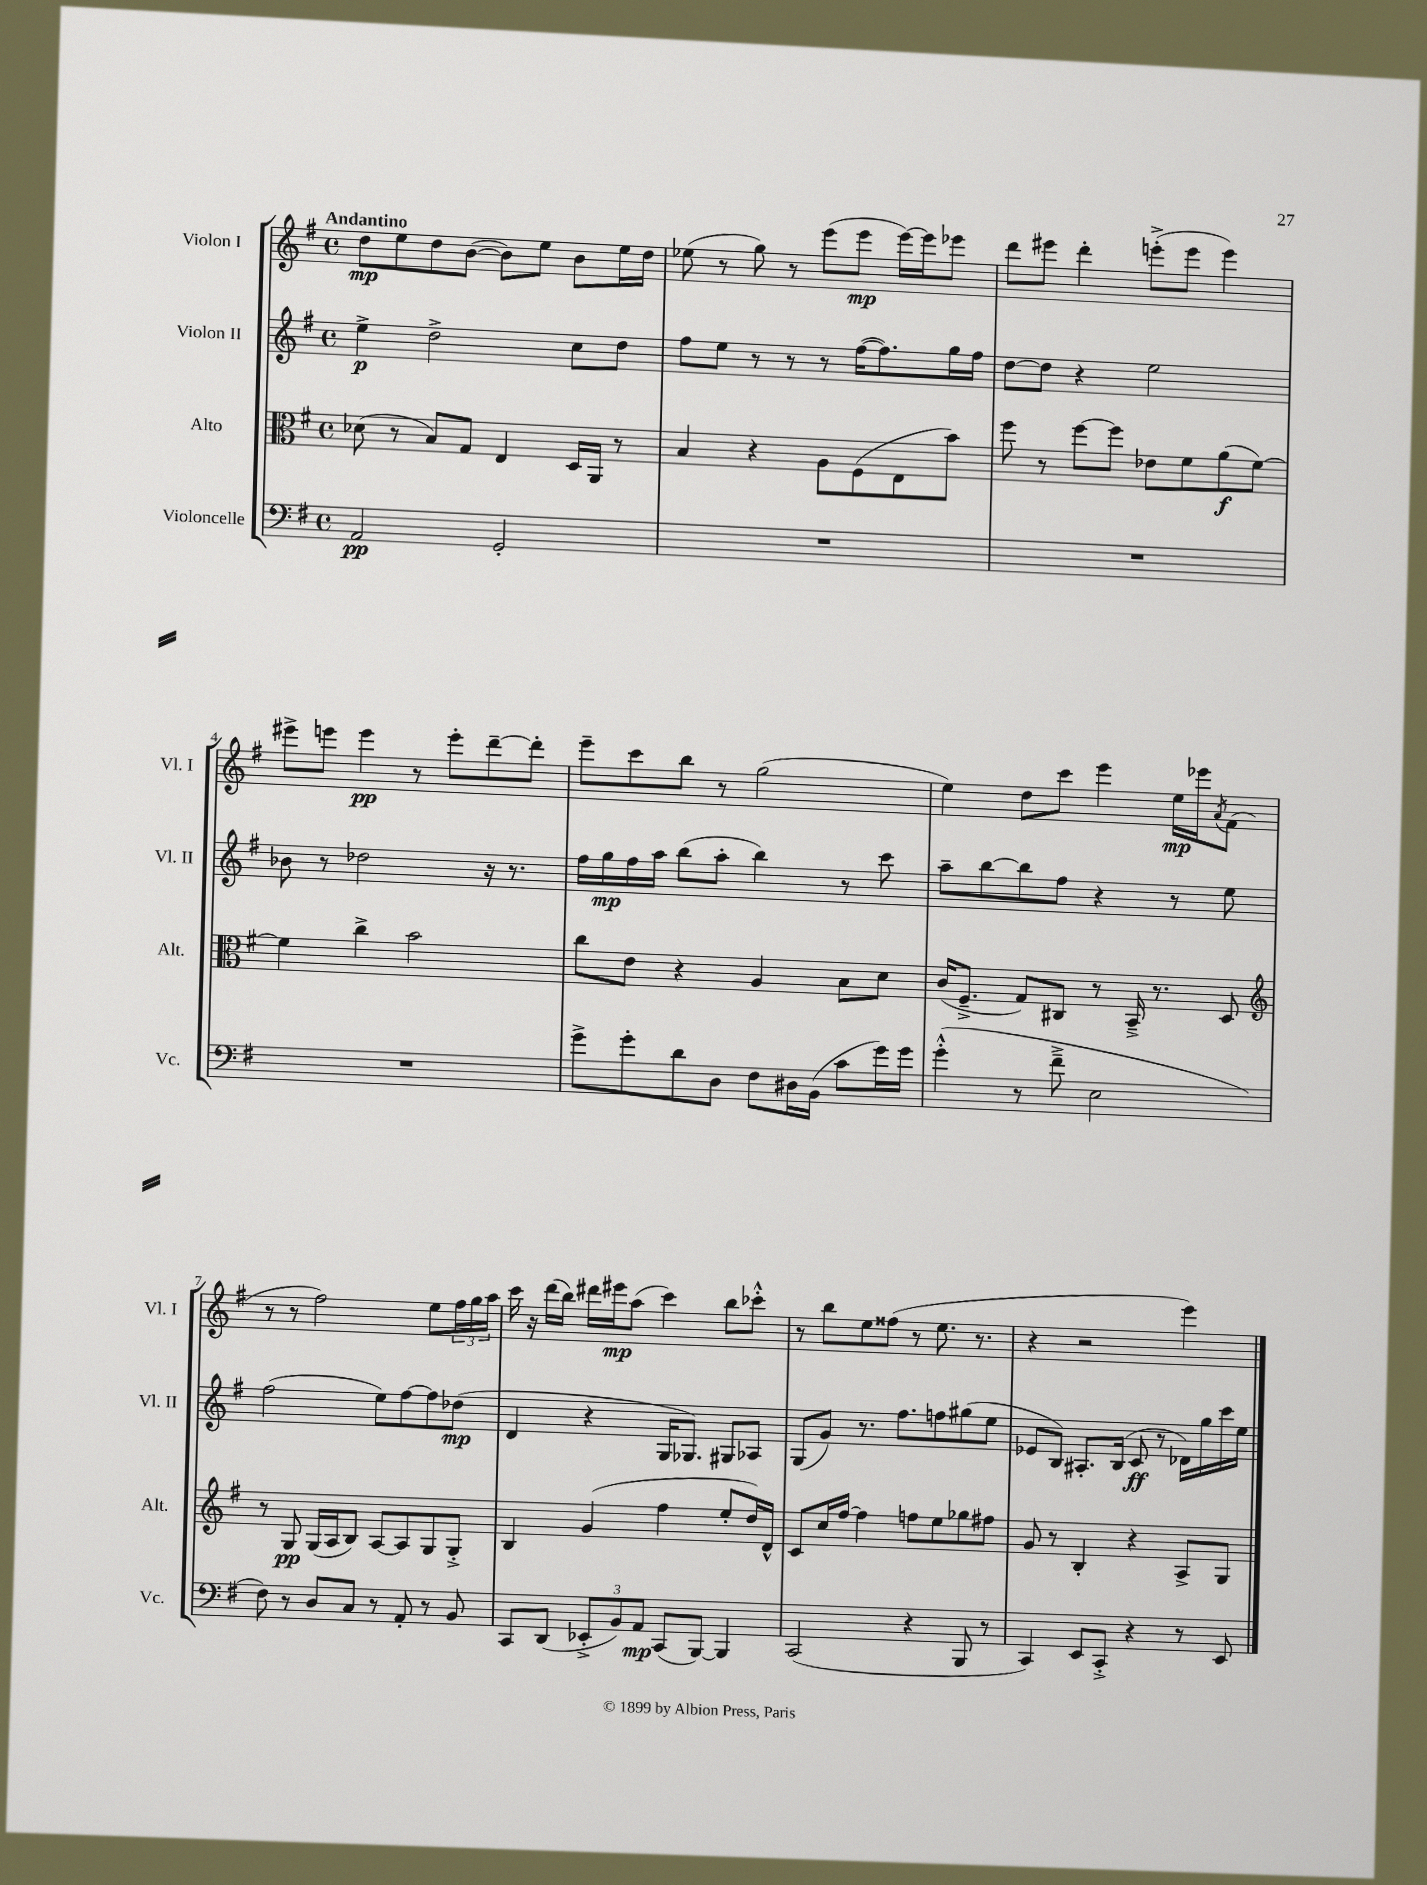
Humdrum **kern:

**kern	**kern	**kern	**kern
*staff4	*staff3	*staff2	*staff1
*clefF4	*clefC3	*clefG2	*clefG2
*k[f#]	*k[f#]	*k[f#]	*k[f#]
*M4/4	*M4/4	*M4/4	*M4/4
*met(c)	*met(c)	*met(c)	*met(c)
2AA/	(8d-\	4ee^\	8dd\L
.	8r	.	8ee\
.	8B/L)	2dd^\	8dd\
.	8G/J	.	([8b\J
2GG'/	4E/	.	8b\]L)
.	.	.	8ee\J
.	16D/LL	8cc\L	8b\L
.	16AA/JJ	.	.
.	8r	8dd\J	16ee\L
.	.	.	16dd\JJ
=	=	=	=
1r	4B/	8ff#\L	(8ee-\
.	.	8ee\J	8r
.	4r	8r	8gg\)
.	.	8r	8r
.	8A\L	8r	(8eee\L
.	(8F#\	([16ff#\LK	8eee\J
.	.	8.ff#\])	.
.	8E\	.	[16eee\LL)
.	.	.	16eee\]J
.	8b\J)	16gg\L	8eee-\J
.	.	16ff#\JJ	.
=	=	=	=
1r	8ff#\	[8dd\L	8ddd\L
.	8r	8dd\]J	8eee#\J
.	[8ff#\L	4r	4ddd'\
.	8ff#\]J	.	.
.	8e-\L	2ee\	(8eee'^\L
.	8f#\	.	8eee\J
.	(8a\	.	4eee\)
.	[8f#\J)	.	.
=	=	=	=
1r	4f#\]	8b-\	8eee#^\L
.	.	8r	8eee\J
.	4cc^\	2dd-\	4eee\
.	2b\	.	8r
.	.	.	8eee'\L
.	.	16r	[8ddd~\
.	.	8.r	.
.	.	.	8ddd'\]J
=	=	=	=
8g^\L	8cc\L	16ff#\LL	8eee~\L
.	.	16gg\	.
8g'\	8e\J	16ff#\	8ccc\
.	.	16aa\JJ	.
8d\	4r	(8bb\L	8bb\J
8D\J	.	8aa'\J	8r
8F#\L	4A/	4bb\)	(2gg\
16D#\L	.	.	.
(16BB\JJ	.	.	.
8c\L	8B\L	8r	.
16g\L)	8d\J	8ccc\	.
16g\JJ	.	.	.
=	=	=	=
(4g'^^\	(16c/LK	8aa~\L	4ee\)
.	8.F#~^/J	.	.
.	.	[8bb\	.
8r	8G/L)	8bb\]	8dd\L
8f#~^\	8C#/J	8ff#\J	8ccc\J
2E\	8r	4r	4eee\
.	16BB~^/	.	.
.	8.r	.	.
.	.	8r	16ee\LL
.	.	.	16eee-\J
.	.	.	8qa/
.	8D/	8ee\	(8f#\J
=	=	=	=
*	*clefG2	*	*
8F#\)	8r	(2ff#\	8r
8r	8G/	.	8r
8D/L	(16G/LL	.	2ff#\)
.	16A/J	.	.
8C/J	8B/J)	.	.
8r	[8A/L	8ee\L)	.
8AA'/	8A/]	[8ff#\	.
8r	8G/	8ff#\]	8ee\L
8BB/	8G'^/J	(8dd-\J	24ff#\L
.	.	.	24gg\
.	.	.	24aa\JJ
=	=	=	=
8CC/L	4B/	4d/	16ccc\
.	.	.	16r
(8DD/J	.	.	(16ddd\LL
.	.	.	16bb\JJ)
12EE-'^/L	(4g/	4r	16ddd#\LL
.	.	.	16eee#\J
12BB/)	.	.	.
.	.	.	(8aa\J
12AA/J	.	.	.
(8CC/L	4ff#\	16G/LK	4ccc\)
.	.	8.G-/J)	.
[8BBB/J)	.	.	.
4BBB/]	8ee'/L	8G#/L	8bb\L
.	16dd/L)	8A-/J	8ccc-'^^\J
.	16d^^/JJ	.	.
=	=	=	=
(2CC/	8c/L	(8G/L	8r
.	16cc/L	8g/J)	8bb\L
.	[16ff#/JJ	.	.
.	4ff#\]	8.r	8ee\
.	.	.	(8ff##\J
.	.	8.ff#\L	.
4r	8ff\L	.	8r
.	8ee\	8ff\	8.ee\
8BBB/	8gg-\	(8gg#\	.
.	.	.	8.r
8r	8ff#\J	8ee\J	.
=	=	=	=
4CC/)	8g/	8e-/L	4r
.	8r	8B/J)	.
8EE/L	4B'/	8.A#'/L	2r
8CC'^/J	.	.	.
.	.	(16B/Jk	.
4r	4r	8c/	.
.	.	8r	.
8r	8A^/L	16d-\LL)	4eee\)
.	.	16gg\	.
8EE/	8G/J	16ccc\	.
.	.	16ee\JJ	.
==	==	==	==
*-	*-	*-	*-
